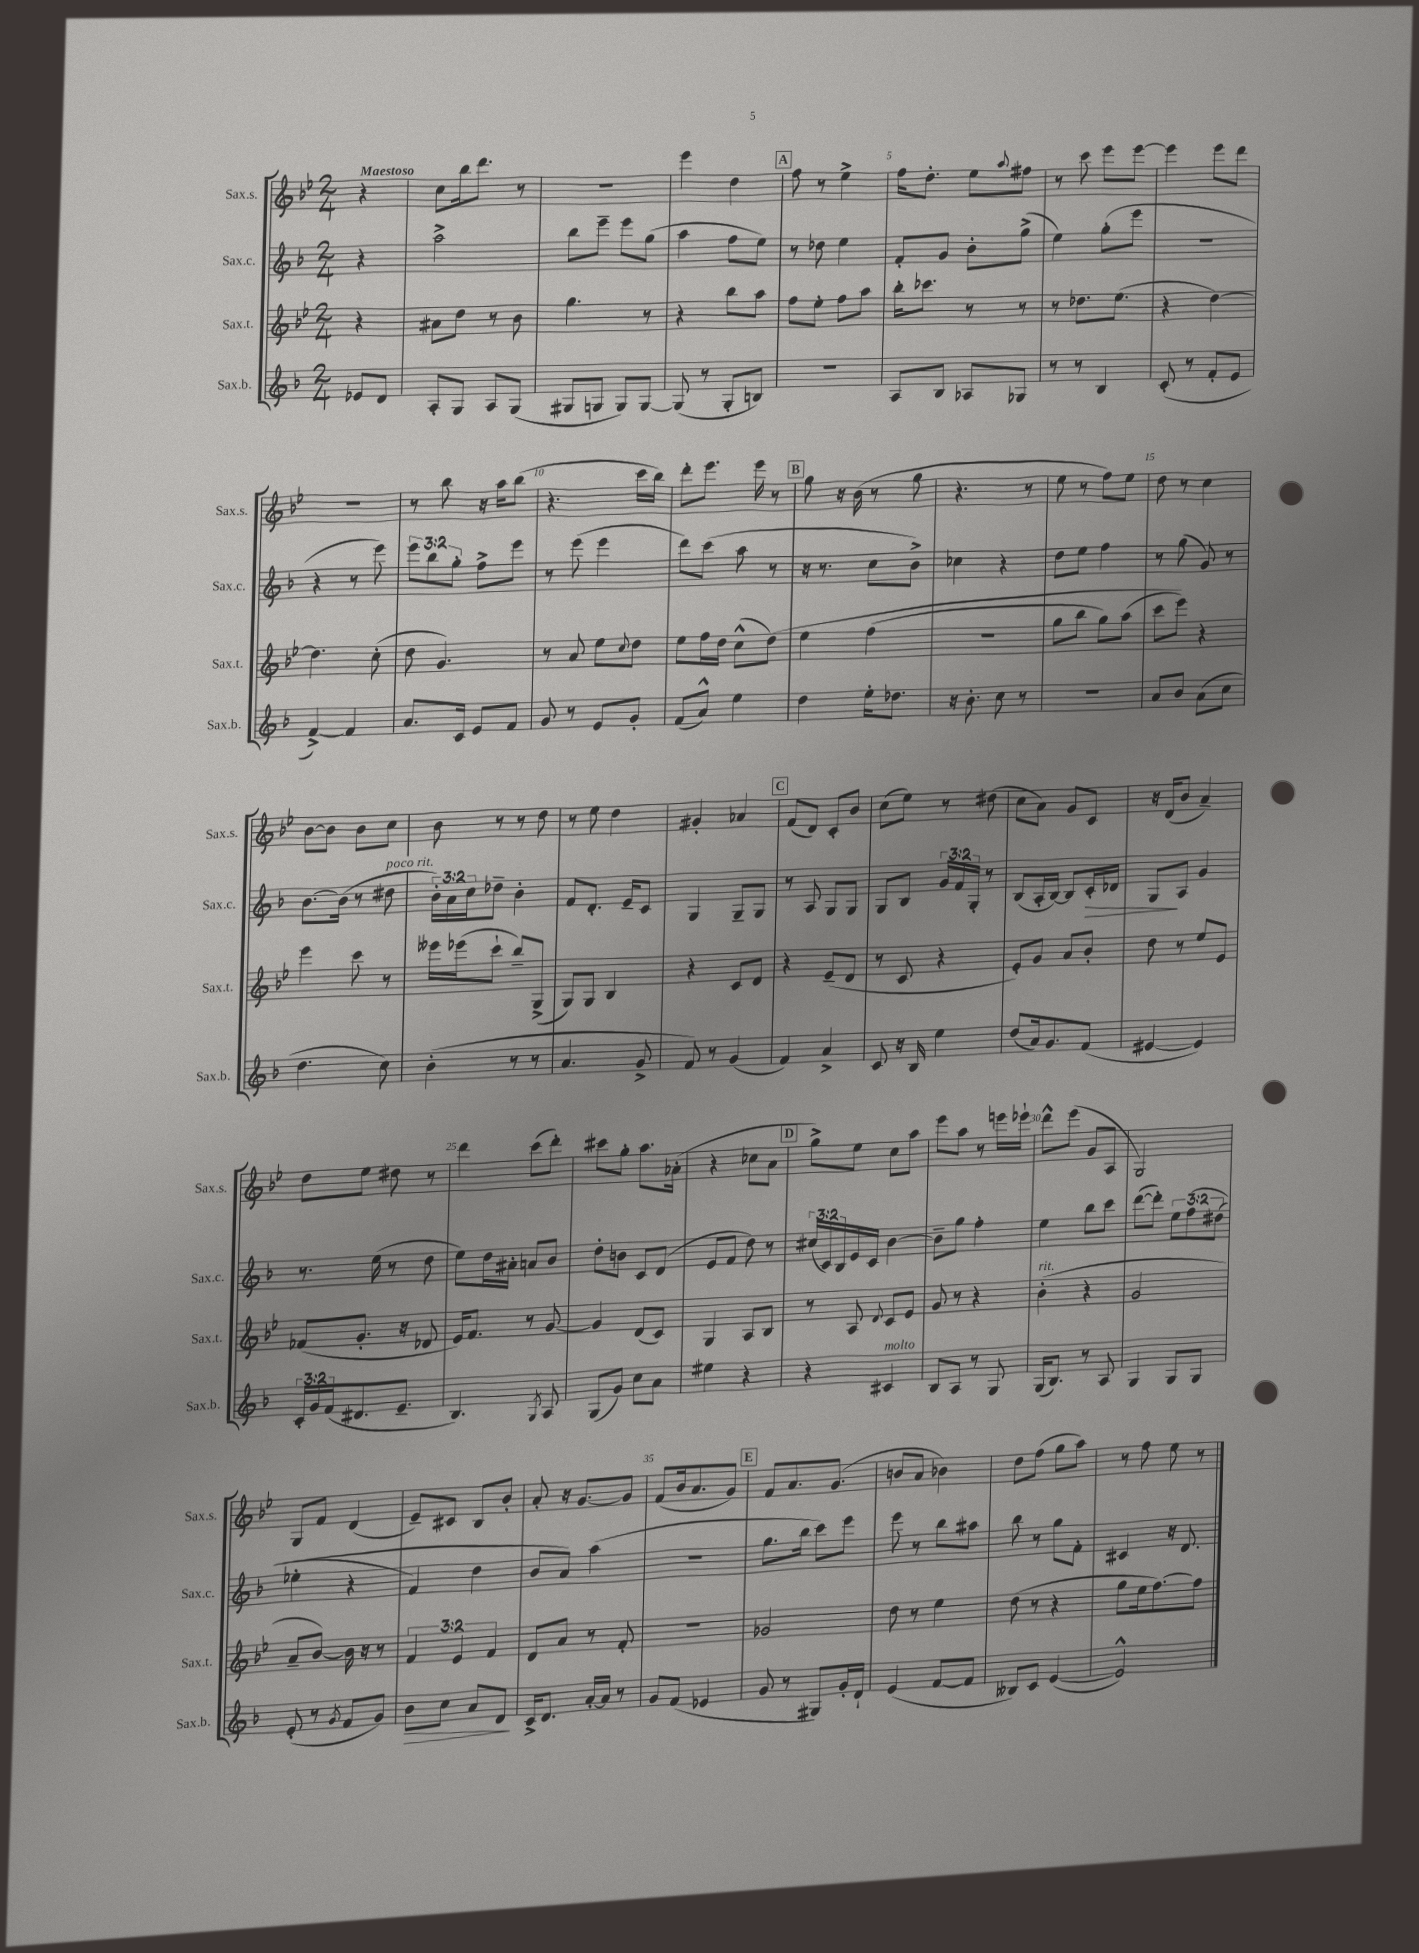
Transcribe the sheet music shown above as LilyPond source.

<<
\new StaffGroup <<
\new Staff = "s0" \with { instrumentName = "Sax.s." shortInstrumentName = "Sax.s." } {
    \clef treble \key bes \major \numericTimeSignature \time 2/4 \partial 4 \tempo "Maestoso"
    r4 |
    c''8 bes''16 d'''8. r8 |
    R2 |
    ees'''4 d''4 |
    \mark \markup { \box "A" } f''8 r8 ees''4-> |
    f''16 d''8.-. ees''8 \appoggiatura { a''8 } fis''8 |
    r8 c'''8 ees'''8 ees'''8~ |
    ees'''4 ees'''8 d'''8 |
    R2 |
    r8 bes''8 r16 a''16 bes''8( |
    r4. c'''16 bes''16) |
    d'''8-. ees'''8. ees'''16 r8 |
    \mark \markup { \box "B" } g''8 r16 bes'16( r8 g''8 |
    r4. r8 |
    ees''8 r8 f''8) ees''8 |
    d''8 r8 c''4 |
    bes'8~ bes'8 bes'8 c''8 |
    bes'8 r8 r8 d''8 |
    r8 ees''8 d''4 |
    gis'4-. aes'4 |
    \mark \markup { \box "C" } f'8( d'8) c'8-. bes'8 |
    c''8( ees''8) r8 dis''8( |
    c''8 a'8) g'8 c'8 |
    r16 d'16( bes'8 a'4--) |
    d''8 ees''8 dis''8 r8 |
    d'''4 c'''8( d'''8-.) |
    cis'''8 g''8-. a''8. aes'16-.( |
    r4 ces''8 a'8 |
    \mark \markup { \box "D" } g''8->) ees''8 c''8 a''8 |
    ees'''8 a''8 r8 e'''16 ees'''16-! |
    d'''8-^ ees'''8( g'8 a8 |
    g2) |
    g8 f'8 d'4( |
    ees'8--) cis'8 bes8 bes'8-. |
    a'8-. r16 g'8.~ g'8 |
    f'8( bes'16 a'8. g'8) |
    \mark \markup { \box "E" } f'8 a'8. g'8.( |
    b'8 a'8 bes'4) |
    d''8 f''8( g''8 a''8) |
    r8 f''8 ees''8 r8 \bar "|." |
}
\new Staff = "s1" \with { instrumentName = "Sax.c." shortInstrumentName = "Sax.c." } {
    \clef treble \key f \major \numericTimeSignature \time 2/4 \override Staff.TupletNumber.text = #tuplet-number::calc-fraction-text \partial 4
    r4 |
    a''2-> |
    bes''8 e'''8-- e'''8 g''8( |
    a''4 f''8 e''8) |
    \mark \markup { \box "A" } r8 des''8 e''4 |
    f'8-. g'8 bes'8-. g''8->( |
    e''4) g''8-.( e'''8 |
    R2 |
    r4 r8 e'''8) |
    \tuplet 3/2 { e'''8 bes''8 g''8-. } f''8-> e'''8 |
    r8 e'''8( e'''4 |
    d'''8) c'''8( a''8 r8 |
    \mark \markup { \box "B" } r16 r8. c''8 bes'8->) |
    ces''4 r4 |
    d''8 e''8 f''4 |
    r8 g''8( g'8) r8 |
    bes'8.~ bes'16( r8 dis''8^\markup { \italic "poco rit." } |
    \tuplet 3/2 { bes'16-.) a'16 c''16 } des''8-- bes'4-. |
    f'8 d'8.-. e'16-- c'8 |
    g4 g8-- g8 |
    \mark \markup { \box "C" } r8 a8 g8 g8 |
    g8 bes8 \tuplet 3/2 { g'16 f'16 g16-. } r8 |
    bes8( a16-. bes16~) bes8 c'16-.\> des'16 |
    g8\! a8 g'4 |
    r8. e''16( r8 d''8 |
    e''8) d''16 ais'16-. a'8 bes'8 |
    d''8-. b'8 c'8 d'8( |
    e'8 f'8 d''8) r8 |
    \mark \markup { \box "D" } \tuplet 3/2 { cis''16( c'16) bes16 } e'16 c'16 bes'4~ |
    bes'8-- g''8 f''4-. |
    e''4 bes''8 c'''8 |
    d'''8~( d'''8-.) \tuplet 3/2 { e''8 f''8\( dis''8( } |
    ees''4-. r4 |
    f'4) d''4 |
    bes'8 a'8\) a''4( |
    R2 |
    \mark \markup { \box "E" } g''8. bes''16 c'''8) e'''8 |
    e'''8 r8 bes''8 ais''8 |
    bes''8 r8 g''8 f'8-. |
    cis'4 r16 d'8. \bar "|." |
}
\new Staff = "s2" \with { instrumentName = "Sax.t." shortInstrumentName = "Sax.t." } {
    \clef treble \key bes \major \numericTimeSignature \time 2/4 \override Staff.TupletNumber.text = #tuplet-number::calc-fraction-text \partial 4
    r4 |
    ais'8 d''8 r8 bes'8 |
    g''4. r8 |
    r4 bes''8 a''8 |
    \mark \markup { \box "A" } f''8 ees''8-. f''8 a''8 |
    bes''16-. ces'''8. r8 r8 |
    r8 des''8. ees''8.( |
    r4 d''4~) |
    d''4. c''8-.( |
    d''8 g'4.) |
    r8 a'8 ees''8 \appoggiatura { c''8 } d''8 |
    ees''8 f''16 d''16 c''8-^( d''8)\( |
    \mark \markup { \box "B" } ees''4 f''4( |
    r2 |
    g''8 bes''8 g''8) a''8( |
    c'''8 ees'''8)\) r4 |
    ees'''4 c'''8 r8 |
    eeses'''16 ees'''16( c'''8-! bes''8--) g8->( |
    g8) g8 bes4 |
    r4 c'8 d'8 |
    \mark \markup { \box "C" } r4 ees'8--( d'8 |
    r8 c'8 r4 |
    ees'8-.) g'8 a'8 bes'8-. |
    d''8 r8 ees''8 ees'8 |
    fes'8( g'8.-. r16 des'8 |
    ees'16) f'8. r8 g'8~ |
    g'4 d'8( c'8) |
    g4 a8 bes8 |
    \mark \markup { \box "D" } r8 a8 \appoggiatura { d'8 } c'8 ees'8 |
    g'8 r8 r4 |
    bes'4-.^\markup { \italic "rit." }( r4 |
    g'2 |
    a'8-- bes'8~) bes'16 r16 r8 |
    \tuplet 3/2 { f'4 ees'4 f'4 } |
    d'8 a'8 r8 f'8-. |
    r2 |
    \mark \markup { \box "E" } ges'2 |
    d''8 r8 ees''4 |
    d''8( r8 r4 |
    g''8 ees''16 f''8.~) f''8 \bar "|." |
}
\new Staff = "s3" \with { instrumentName = "Sax.b." shortInstrumentName = "Sax.b." } {
    \clef treble \key f \major \numericTimeSignature \time 2/4 \override Staff.TupletNumber.text = #tuplet-number::calc-fraction-text \partial 4
    ees'8 d'8 |
    a8-. g8 a8 g8( |
    gis8 g8 g8) g8~ |
    g8( r8 g8-. b8) |
    \mark \markup { \box "A" } R2 |
    a8 bes8 aes8 ges8 |
    r8 r8 bes4 |
    c'8-.( r8 f'8-. e'8 |
    f'4~->) f'4 |
    a'8. c'16 e'8 f'8 |
    g'8 r8 e'8 g'8-. |
    f'8( a'8-^) e''4 |
    \mark \markup { \box "B" } d''4 e''16-. des''8. |
    r16 bes'8.-. c''8 r8 |
    r2 |
    a'8 bes'8 a'8( c''8 |
    d''4. c''8) |
    bes'4-.( r8 r8 |
    a'4. g'8-> |
    f'8) r8 g'4( |
    \mark \markup { \box "C" } f'4) a'4-> |
    c'8 r16 bes16 e''4 |
    d''8( a'16) g'8. f'8( |
    eis'4~ eis'4) |
    \tuplet 3/2 { c'16-. g'16 f'16( } dis'8. e'8.-- |
    bes4.) \acciaccatura { g8 } a8 |
    g8( g'8) c''8 a'8 |
    eis''4 r4 |
    \mark \markup { \box "D" } r4 cis'4^\markup { \italic "molto" } |
    bes8 a8 r8 g8 |
    g16( bes8.) r8 a8 |
    g4 g8 g8 |
    e'8-.( r8 \acciaccatura { g'8 } f'8 g'8) |
    bes'8\> c''8 a'8 d'8\! |
    c'16-> d'8. a'16~-. a'16 r8 |
    g'8 f'8( ees'4 |
    \mark \markup { \box "E" } g'8 r8 gis8) g'16-. d'16-! |
    e'4( f'8~ f'8 |
    beses8) c'8 e'4~( |
    e'2-^) \bar "|." |
}
>>
>>
\layout { \context { \Score \override BarNumber.break-visibility = ##(#f #t #t) barNumberVisibility = #(every-nth-bar-number-visible 5) } }
